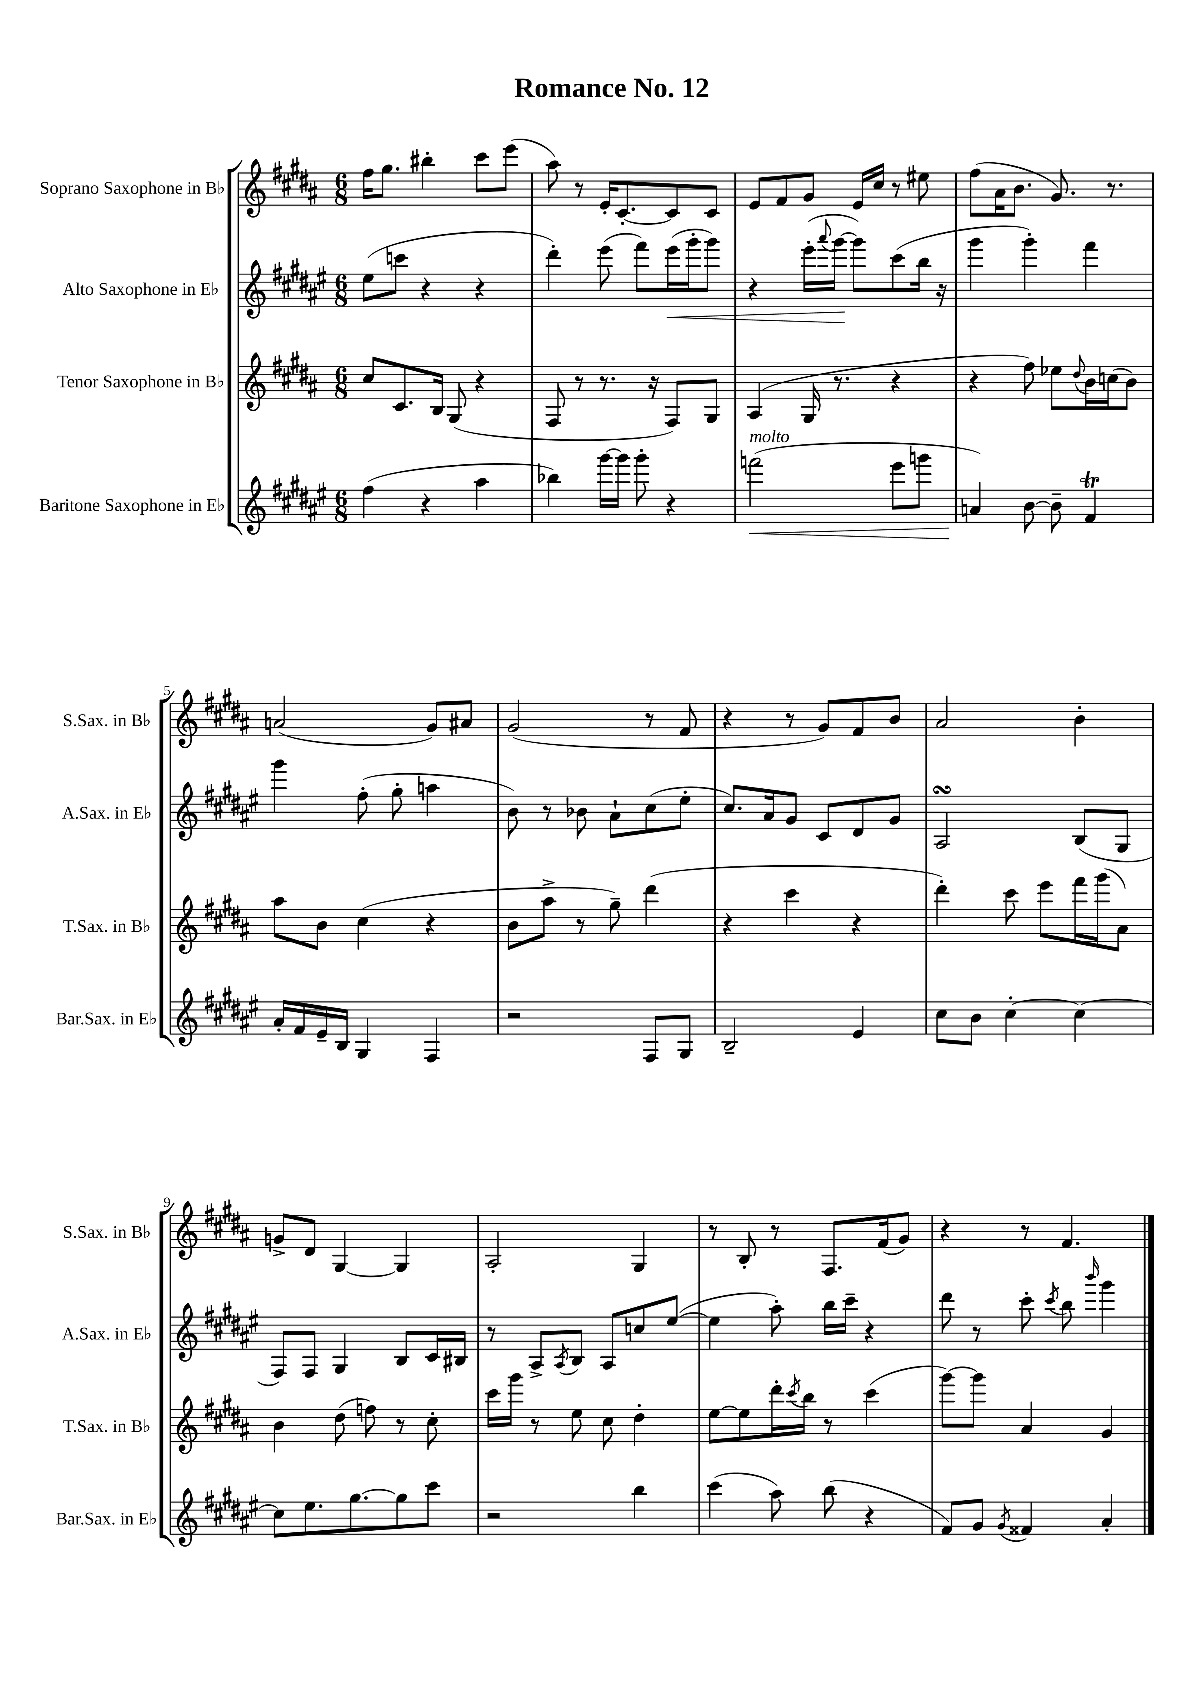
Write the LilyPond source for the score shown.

\header { title = "Romance No. 12" }
<<
\new StaffGroup <<
\new Staff = "s0" \with { instrumentName = "Soprano Saxophone in Bb" shortInstrumentName = "S.Sax. in Bb" } {
    \clef treble \key b \major \numericTimeSignature \time 6/8
    fis''16 gis''8. bis''4-. cis'''8 e'''8( |
    ais''8) r8 e'16-. cis'8.~-. cis'8 cis'8 |
    e'8 fis'8 gis'8 e'16 cis''16 r8 eis''8 |
    fis''8( ais'16 b'8. gis'8.) r8. |
    a'2( gis'8) ais'8 |
    gis'2( r8 fis'8 |
    r4 r8 gis'8) fis'8 b'8 |
    ais'2 b'4-. |
    g'8-> dis'8 gis4~ gis4 |
    ais2-. gis4 |
    r8 b8-. r8 fis8. fis'16( gis'8) |
    r4 r8 fis'4. \bar "|." |
}
\new Staff = "s1" \with { instrumentName = "Alto Saxophone in Eb" shortInstrumentName = "A.Sax. in Eb" } {
    \clef treble \key fis \major \numericTimeSignature \time 6/8
    eis''8( c'''8 r4 r4 |
    dis'''4-.) eis'''8( fis'''8) eis'''16\<( gis'''16-. gis'''8) |
    r4 eis'''16-.( \appoggiatura { ais'''8 } gis'''16~\! gis'''8) cis'''8( b''16 r16 |
    gis'''4 gis'''4-.) fis'''4 |
    gis'''4 fis''8-.( gis''8-. a''4 |
    b'8) r8 bes'8 ais'8-! cis''8( eis''8-. |
    cis''8.) ais'16 gis'8 cis'8 dis'8 gis'8 |
    ais2\turn b8( gis8 |
    fis8) fis8 gis4 b8 cis'16 bis16 |
    r8 ais8-> \acciaccatura { ais8 } b8 ais8 c''8 eis''8~( |
    eis''4 ais''8-.) b''16 cis'''16-- r4 |
    dis'''8 r8 cis'''8-. \acciaccatura { cis'''8 } b''8 \grace { b'''16 } gis'''4 \bar "|." |
}
\new Staff = "s2" \with { instrumentName = "Tenor Saxophone in Bb" shortInstrumentName = "T.Sax. in Bb" } {
    \clef treble \key b \major \numericTimeSignature \time 6/8
    cis''8 cis'8. b16 gis8( r4 |
    fis8 r8 r8. r16 fis8) gis8 |
    ais4( gis16 r8. r4 |
    r4 fis''8) ees''8 \appoggiatura { dis''8 } b'16 c''16( b'8) |
    ais''8 b'8 cis''4( r4 |
    b'8 ais''8-> r8 gis''8--) dis'''4( |
    r4 cis'''4 r4 |
    dis'''4-.) cis'''8 e'''8 fis'''16 gis'''16( ais'8) |
    b'4 dis''8( f''8) r8 cis''8-. |
    cis'''16 gis'''16 r8 e''8 cis''8 dis''4-. |
    e''8~ e''8 dis'''16-. \acciaccatura { cis'''8 } b''16 r8 cis'''4( |
    gis'''8~) gis'''8 ais'4 gis'4 \bar "|." |
}
\new Staff = "s3" \with { instrumentName = "Baritone Saxophone in Eb" shortInstrumentName = "Bar.Sax. in Eb" } {
    \clef treble \key fis \major \numericTimeSignature \time 6/8
    fis''4( r4 ais''4 |
    bes''4) gis'''16~ gis'''16 gis'''8-. r4 |
    f'''2\<^\markup { \italic "molto" }( eis'''8 g'''8 |
    a'4\!) b'8~ b'8-- fis'4\trill |
    ais'16-. fis'16 eis'16-- b16 gis4 fis4 |
    r2 fis8 gis8 |
    b2-- eis'4 |
    cis''8 b'8 cis''4~-. cis''4~ |
    cis''8 eis''8. gis''8.~ gis''8 cis'''8 |
    r2 b''4 |
    cis'''4( ais''8) b''8( r4 |
    fis'8) gis'8 \acciaccatura { gis'8 } fisis'4 ais'4-. \bar "|." |
}
>>
>>
